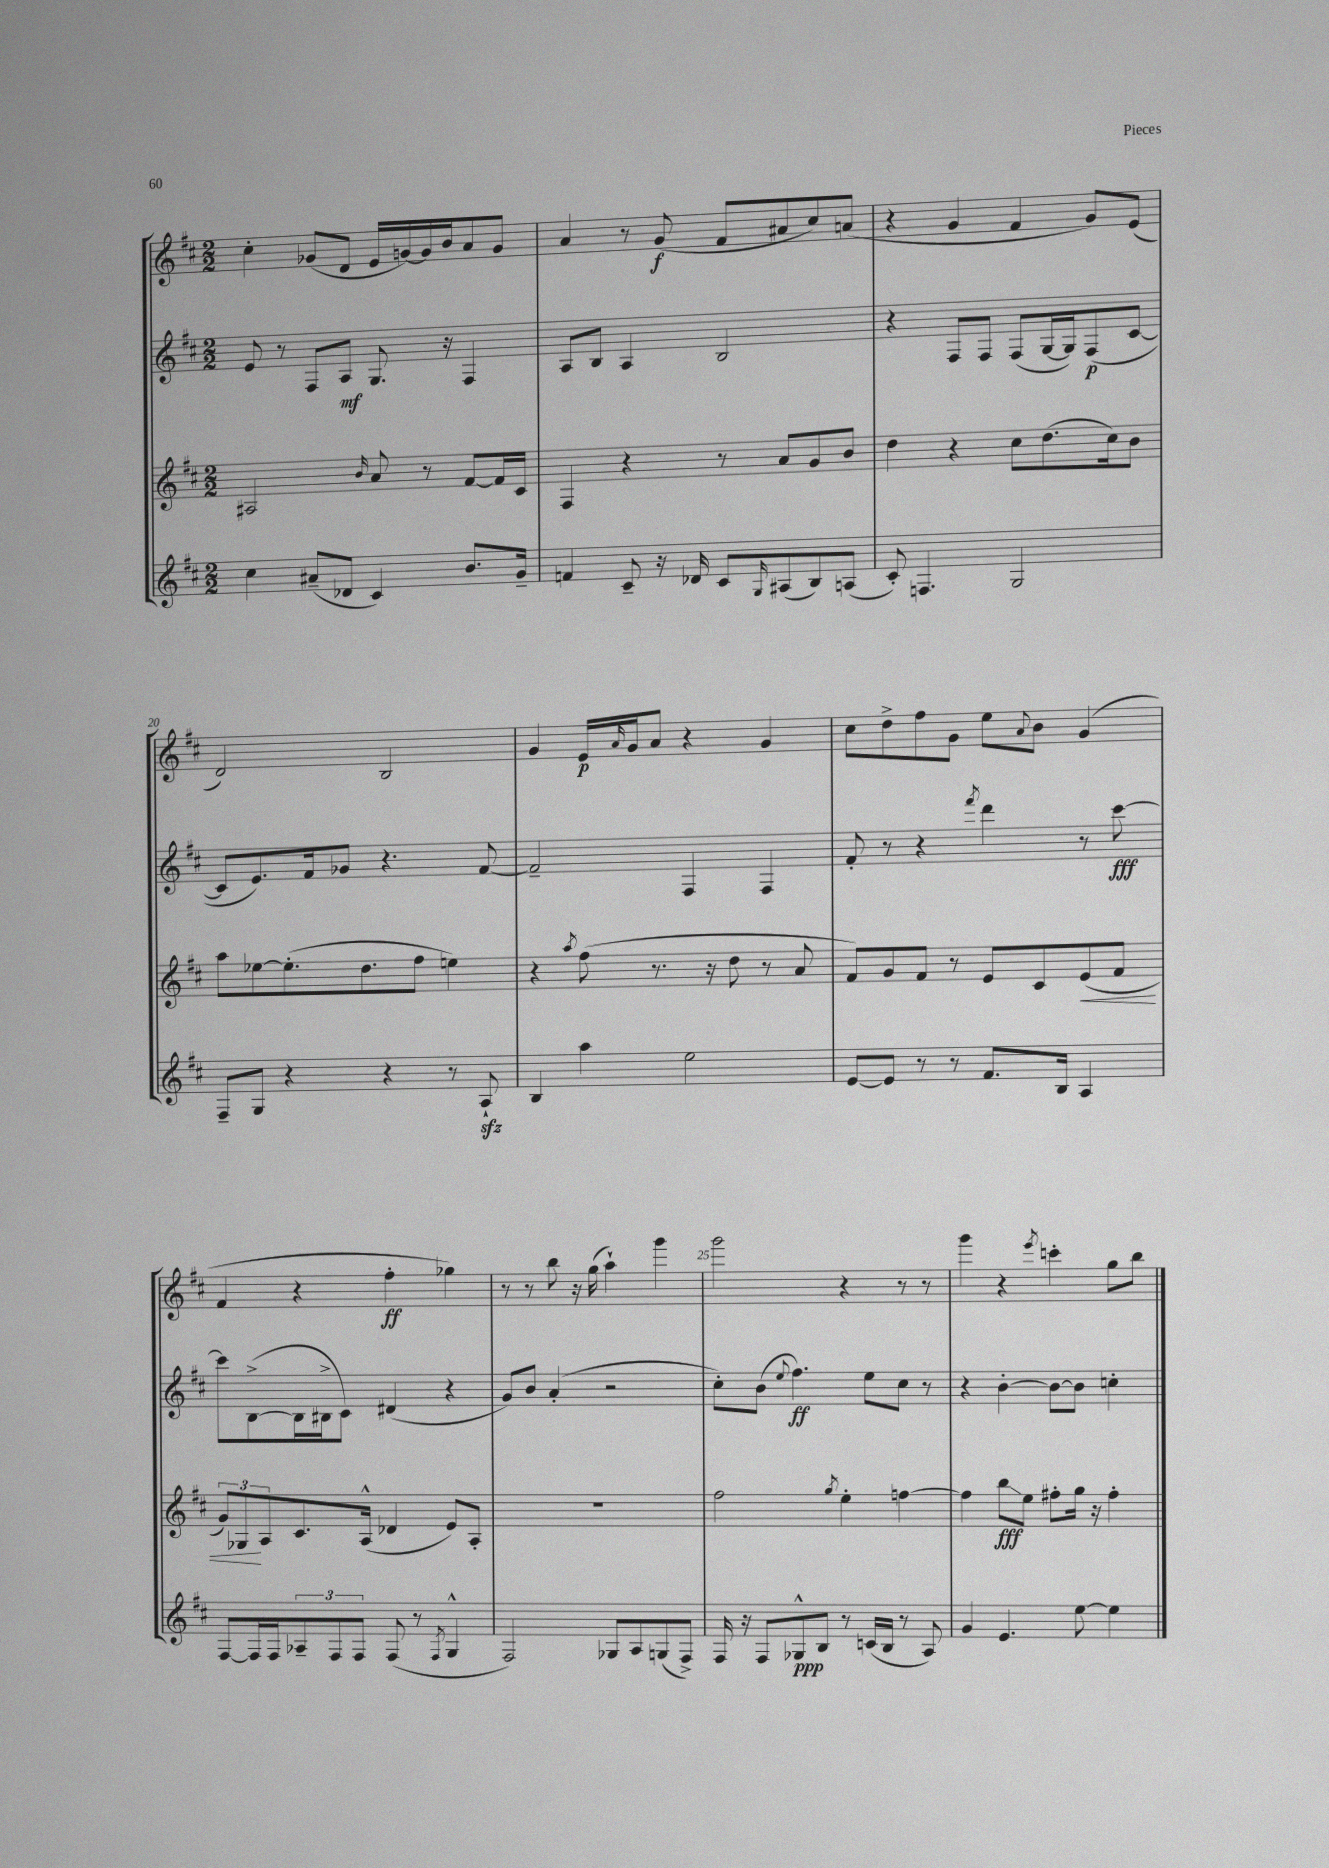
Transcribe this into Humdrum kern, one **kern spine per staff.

**kern	**kern	**kern	**kern
*staff4	*staff3	*staff2	*staff1
*clefG2	*clefG2	*clefG2	*clefG2
*k[f#c#]	*k[f#c#]	*k[f#c#]	*k[f#c#]
*M2/2	*M2/2	*M2/2	*M2/2
4cc#	2A#	8e	4cc#'
.	.	8r	.
(8a#~	.	8F#	(8g-
8d-	.	8A	8d
.	16qqb	.	.
4c#)	8a	8.G	16e
.	.	.	[16g)
.	8r	.	16g]
.	.	16r	16b
8.b	[8f#	4F#	8a
.	16f#]	.	8g
16g~	16c#	.	.
=	=	=	=
4f	4F#	8A	4a
.	.	8B	.
8c#~	4r	4A	8r
16r	.	.	(8g
16d-	.	.	.
8c#	8r	2B	8f#
16qqG	.	.	.
(8A#	8a	.	8a#
8B)	8g	.	8cc#)
(8A	8b	.	(8a
=	=	=	=
8c#')	4dd	4r	4r
4.F	.	.	.
.	4r	8F#	4g
.	.	8F#	.
2G	8cc#	(8F#	4f#
.	(8.dd	[16G	.
.	.	16G])	.
.	.	(8F#	8g)
.	16cc#)	.	.
.	8b	[8c#	(8e
=	=	=	=
8F#~	8aa	8c#]	2d)
8G	[8ee-	8.e)	.
4r	(8.ee-']	.	.
.	.	16f#	.
.	.	8g-	.
.	8.dd	.	.
4r	.	4.r	2B
.	8ff#	.	.
8r	4ee)	.	.
8A`	.	[8f#	.
=	=	=	=
4B	4r	2f#~]	4g
.	8qaa	.	.
4aa	(8ff#	.	16e
.	.	.	16qqa
.	.	.	16g
.	8.r	.	8a
2ee	.	4F#	4r
.	16r	.	.
.	8dd	.	.
.	8r	4F#	4g
.	8a	.	.
=	=	=	=
[8e	8f#)	8f#'	8cc#
8e]	8g	8r	8dd^
8r	8f#	4r	8ff#
8r	8r	.	8g
.	.	8qfff#	.
8.f#	8e	4ddd	8ee
.	.	.	8qqa
.	8c#	.	8b
16B	.	.	.
4A	(8e	8r	(4g
.	8f#	[8ccc#	.
=	=	=	=
[8F#	12g)	8ccc#]	4f#
.	12G-	.	.
16F#]	.	([8B^	.
.	12A	.	.
16F#	.	.	.
12A-~	8.c#	16B]	4r
.	.	16B#^	.
12F#	.	.	.
.	.	8c#)	.
12F#	.	.	.
.	(16A^^	.	.
(8F#	4d-	(4d#	4ff#'
8r	.	.	.
8qF#	.	.	.
4G^^	8e)	4r	4gg-)
.	8A'	.	.
=	=	=	=
2F#)	1r	8g)	8r
.	.	8b	8r
.	.	(4a'	8bb
.	.	.	16r
.	.	.	(16gg
8G-	.	2r	4aa`)
8A	.	.	.
(8G	.	.	4ggg
8F#^)	.	.	.
=	=	=	=
16F#	2ff#	8cc#')	2ggg
16r	.	.	.
8F#	.	(8b	.
.	.	8qqee	.
8G-^^	.	4.ff#)	.
8B	.	.	.
.	8qgg	.	.
8r	4ee'	.	4r
(16c	.	8ee	.
16B	.	.	.
8r	[4ff	8cc#	8r
8A)	.	8r	8r
=	=	=	=
4g	4ff]	4r	4ggg
4.e	8bb	[4b'	4r
.	8ee	.	.
.	.	.	8qeee
.	8ff#'	8b_	4ccc'
[8ee	16gg	8b]	.
.	16r	.	.
4ee]	4ff#'	4cc'	8gg
.	.	.	8bb
==	==	==	==
*-	*-	*-	*-
